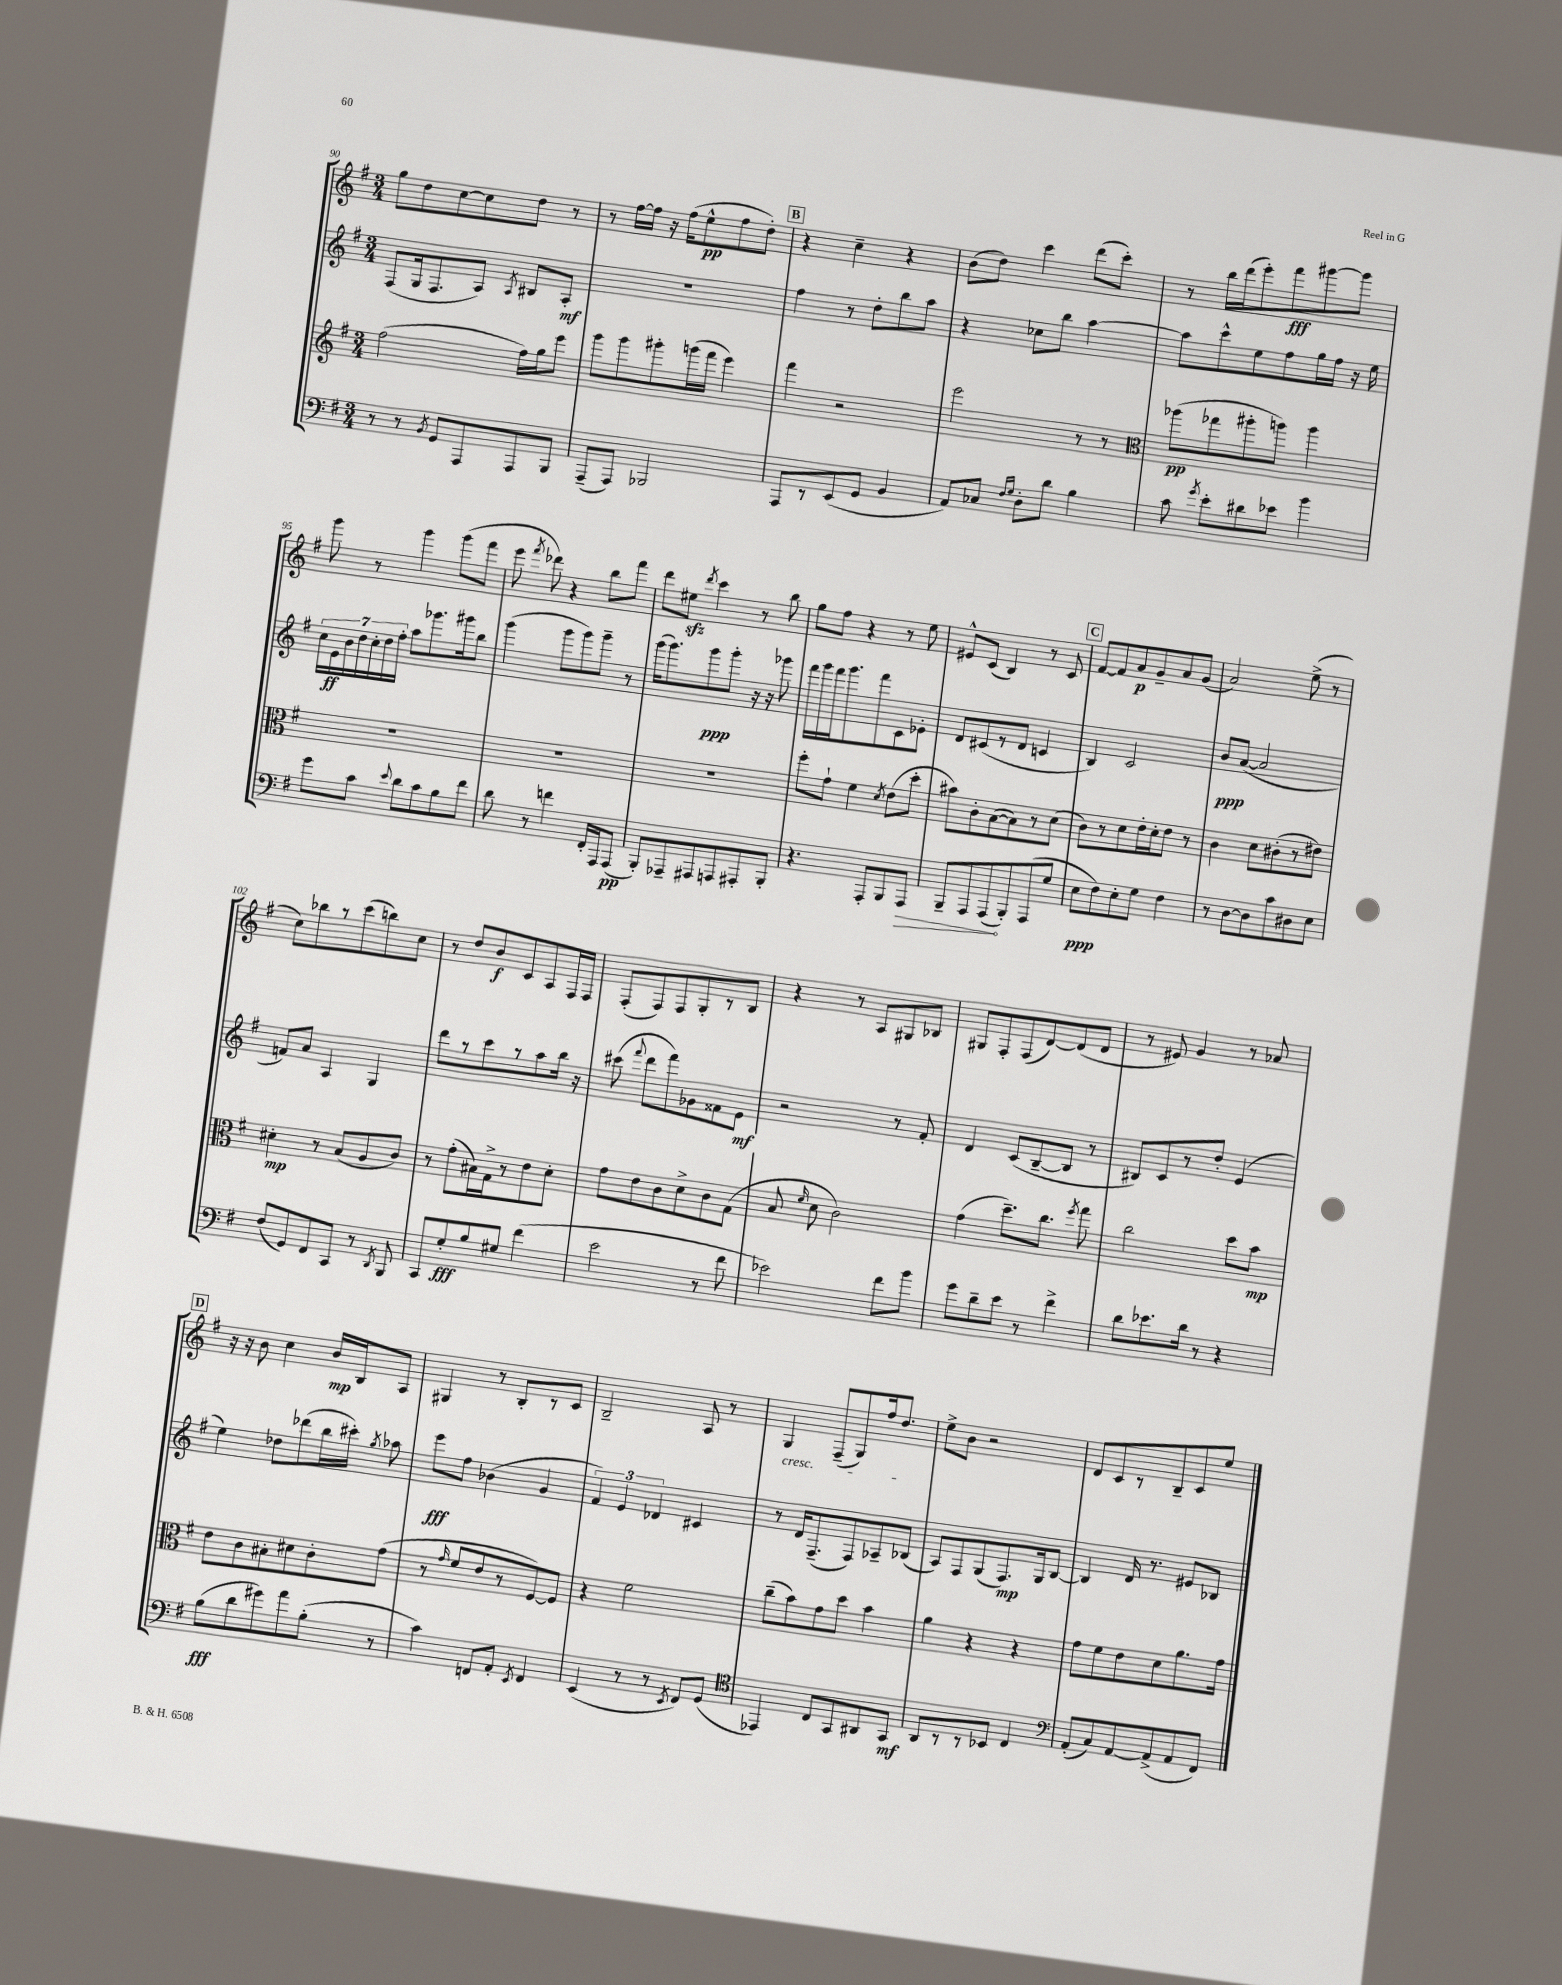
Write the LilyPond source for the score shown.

<<
\new StaffGroup <<
\new Staff = "s0" {
    \clef treble \key g \major \numericTimeSignature \time 3/4
    \autoBeamOff g''8[ d''8 c''8~ c''8 d''8] r8 |
    r8 fis''16[~ fis''16] r16 fis''16[( e''8-^\pp fis''8 d''8]-.) |
    \mark \markup { \box "B" } r4 c''4-- r4 |
    b'8[( d''8]) c'''4 d'''8[( c'''8]-.) |
    r8 b''16[ d'''16( e'''8-.) fis'''8\fff gis'''8~ gis'''8] |
    g'''8 r8 g'''4 g'''8[( fis'''8] |
    e'''8 \acciaccatura { fis'''8 } des'''8) r4 b''8[ fis'''8] |
    d'''8[ eis''8]\sfz \acciaccatura { d'''8 } c'''4 r8 b''8 |
    g''8[ fis''8] r4 r8 e''8 |
    eis'8[-^ c'8]( b4) r8 c'8 |
    \mark \markup { \box "C" } fis'8[~ fis'8 a'8\p g'8-- a'8 g'8]( |
    a'2) e''8->( r8 |
    c''8[) bes''8 r8 c'''8( b''8) c''8] |
    r8 d''8[ b'8\f c'8 a8 fis16 fis16] |
    fis8[-.( fis8) fis8 g8-. r8 b8] |
    r4 r8 a8[ gis8 bes8] |
    gis8[ fis8-. fis8( d'8~) d'8( d'8] |
    r8 eis'8) g'4 r8 aes'8 |
    \mark \markup { \box "D" } r16 r16 b'8 c''4 b'16[\mp b16 a8] |
    gis4 r8 b8[-. r8 c'8] |
    b2-- a8 r8 |
    g4\cresc fis8[--( g8) fis''16 d''8.]\! |
    e''8[-> b'8] r2 |
    d'8[ c'8 r8 b8-- c'8 e''8] \bar "|." |
}
\new Staff = "s1" {
    \clef treble \key g \major \numericTimeSignature \time 3/4
    \autoBeamOff fis8[( g16 fis8. a8]) \acciaccatura { a8 } bis8[ a8]-.\mf |
    R2. |
    \mark \markup { \box "B" } fis''4 r8 d''8[-. b''8 a''8] |
    r4 ces''8[ b''8] a''4~ |
    a''8[ c'''8-^ e''8 fis''8 g''16 fis''16] r16 e''16 |
    \tuplet 7/4 { c''16[ e'16\ff b'16 d''16 c''16-. d''16 fis''16]-. } a''8[ ges'''8. gis'''16 b''8] |
    g'''4( g'''8[ g'''8) g'''8]-- r8 |
    g'''16[( g'''8.) g'''8\ppp g'''8]-. r16 r16 ges'''8 |
    fis'''16[ g'''16 fis'''16 g'''8. fis'''8 c'8 ees'8]-. |
    d'8[ cis'8( r8 d'8] c'4 |
    \mark \markup { \box "C" } b4) c'2 |
    b'8[\ppp a'8]~( a'2 |
    f'8[) a'8] a4 g4 |
    d'''8[ r8 c'''8 r8 a''8 b''16] r16 |
    cis'''8( \appoggiatura { fis'''8 } d'''8[ fis'''8) ges'8 fisis'8 e'8]\mf |
    r2 r8 fis'8-. |
    d'4 c'8[( b8~-- b8] r8 |
    bis8[) c'8 r8 d''8]-. e'4( |
    \mark \markup { \box "D" } e''4) des''8[ des'''8( b''16 cis'''16]-.) \acciaccatura { g''8 } aes''8 |
    e'''8[\fff fis''8] bes'4( g'4 |
    \tuplet 3/2 { fis'4) e'4 des'4 } cis'4 |
    r8 d'16[ fis8.--( fis8) aes8-- bes8]( |
    a8[) fis8 g8( fis8.\mp) g16 b8]~ |
    b4 d'16 r8. eis'8[ bes8] \bar "|." |
}
\new Staff = "s2" {
    \clef treble \key g \major \numericTimeSignature \time 3/4
    \autoBeamOff fis''2( fis''16[) g''16 e'''8] |
    g'''8[ g'''8 gis'''8-. g'''16( fis'''16] e'''4) |
    \mark \markup { \box "B" } fis'''4 r2 |
    e'''2 r8 r8 |
    \clef alto aes''8[\pp( ges''8 ais''8-. a''8]) a''4 |
    R2. |
    R2. |
    R2. |
    fis''8[-. g'8]-! fis'4 \acciaccatura { d'8 } e'8[( d''8]-. |
    bis'8[) c'8-. b8~( b8) r8 d'8]( |
    \mark \markup { \box "C" } c'8[) r8 d'8 e'16-. d'16-. e'8] r8 |
    c'4 d'8[ cis'8-.( r8 eis'8]) |
    dis'4-.\mp r8 b8[( a8 c'8]) |
    r8 g'8[-.( bis16) g16-> r8 e'8 d'8]-. |
    g'8[ e'8 c'8 d'8-> c'8 g8]( |
    b8 \grace { fis'16 } d'8 c'2) |
    g'4( d''8.[--) c''8.] \acciaccatura { fis''8 } g''8 |
    c''2 d''8[ b'8]\mp |
    \mark \markup { \box "D" } e'8[ c'8 bis8-. dis'8 c'8-. g'8]( |
    r8 \grace { g'16 } fis'8[ e'8 r8 fis8~) fis8] |
    r4 fis'2 |
    c''8[--( b'8) g'8 d''8] b'4 |
    a'4 r4 r4 |
    g'8[ fis'8 e'8 d'8 a'8. g'16] \bar "|." |
}
\new Staff = "s3" {
    \clef bass \key g \major \numericTimeSignature \time 3/4
    \autoBeamOff r8 r8 \acciaccatura { b,8 } g,8[ a,,8 a,,8 b,,8] |
    a,,8[--( a,,8]) bes,,2 |
    \mark \markup { \box "B" } a,,8[ r8 e,8( g,8] b,4 |
    a,8[) ces8] \grace { fis16[ g16] } d8[-. d'8] b4 |
    c'8 \acciaccatura { g'8 } e'8[-. dis'8 ees'8] b'4 |
    g'8[ c'8] \appoggiatura { e'8 } d'8[ c'8 b8 fis'8] |
    d'8 r8 f'4 fis,16[-. a,,16 a,,8]\pp( |
    b,,8[-.) aes,,8-- ais,,8 a,,8 ais,,8-. b,,8]-. |
    r4. a,,8[-. b,,8 \once \override Hairpin.circled-tip = ##t a,,8]\> |
    b,,8[-- a,,8 a,,8\!( b,,8-.) a,,8( g8] |
    \mark \markup { \box "C" } e8[\ppp fis8) e8-. g8] fis4 |
    r8 d8[~ d8 c'8 dis8 e8] |
    fis8[( g,8) fis,8 c,8] r8 \acciaccatura { d,8 } b,,8 |
    c,8[ g8-.\fff b8 gis8] fis'4( |
    e'2 r8 fis'8 |
    ees'2) fis'8[ b'8] |
    g'8[ d'8-- e'8] r8 fis'4-> |
    d'8[ ees'8. d'16] r8 r4 |
    \mark \markup { \box "D" } b8[\fff( d'8 gis'8) a'8 b8]-.( r8 |
    c'4) f,8[ a,8]-. \acciaccatura { e,8 } f,4 |
    e,4( r8 r8 \acciaccatura { e,8 } fis,8[) g,8]( |
    \clef tenor ees,4) c8[ g,8 ais,8 g,8]\mf |
    a,8[ r8 r8 bes,8] c4 |
    \clef bass a,8[-.( c8) a,8~ a,8->( a,8 fis,8]) \bar "|." |
}
>>
>>
\layout { \context { \Score currentBarNumber = #90 } }
